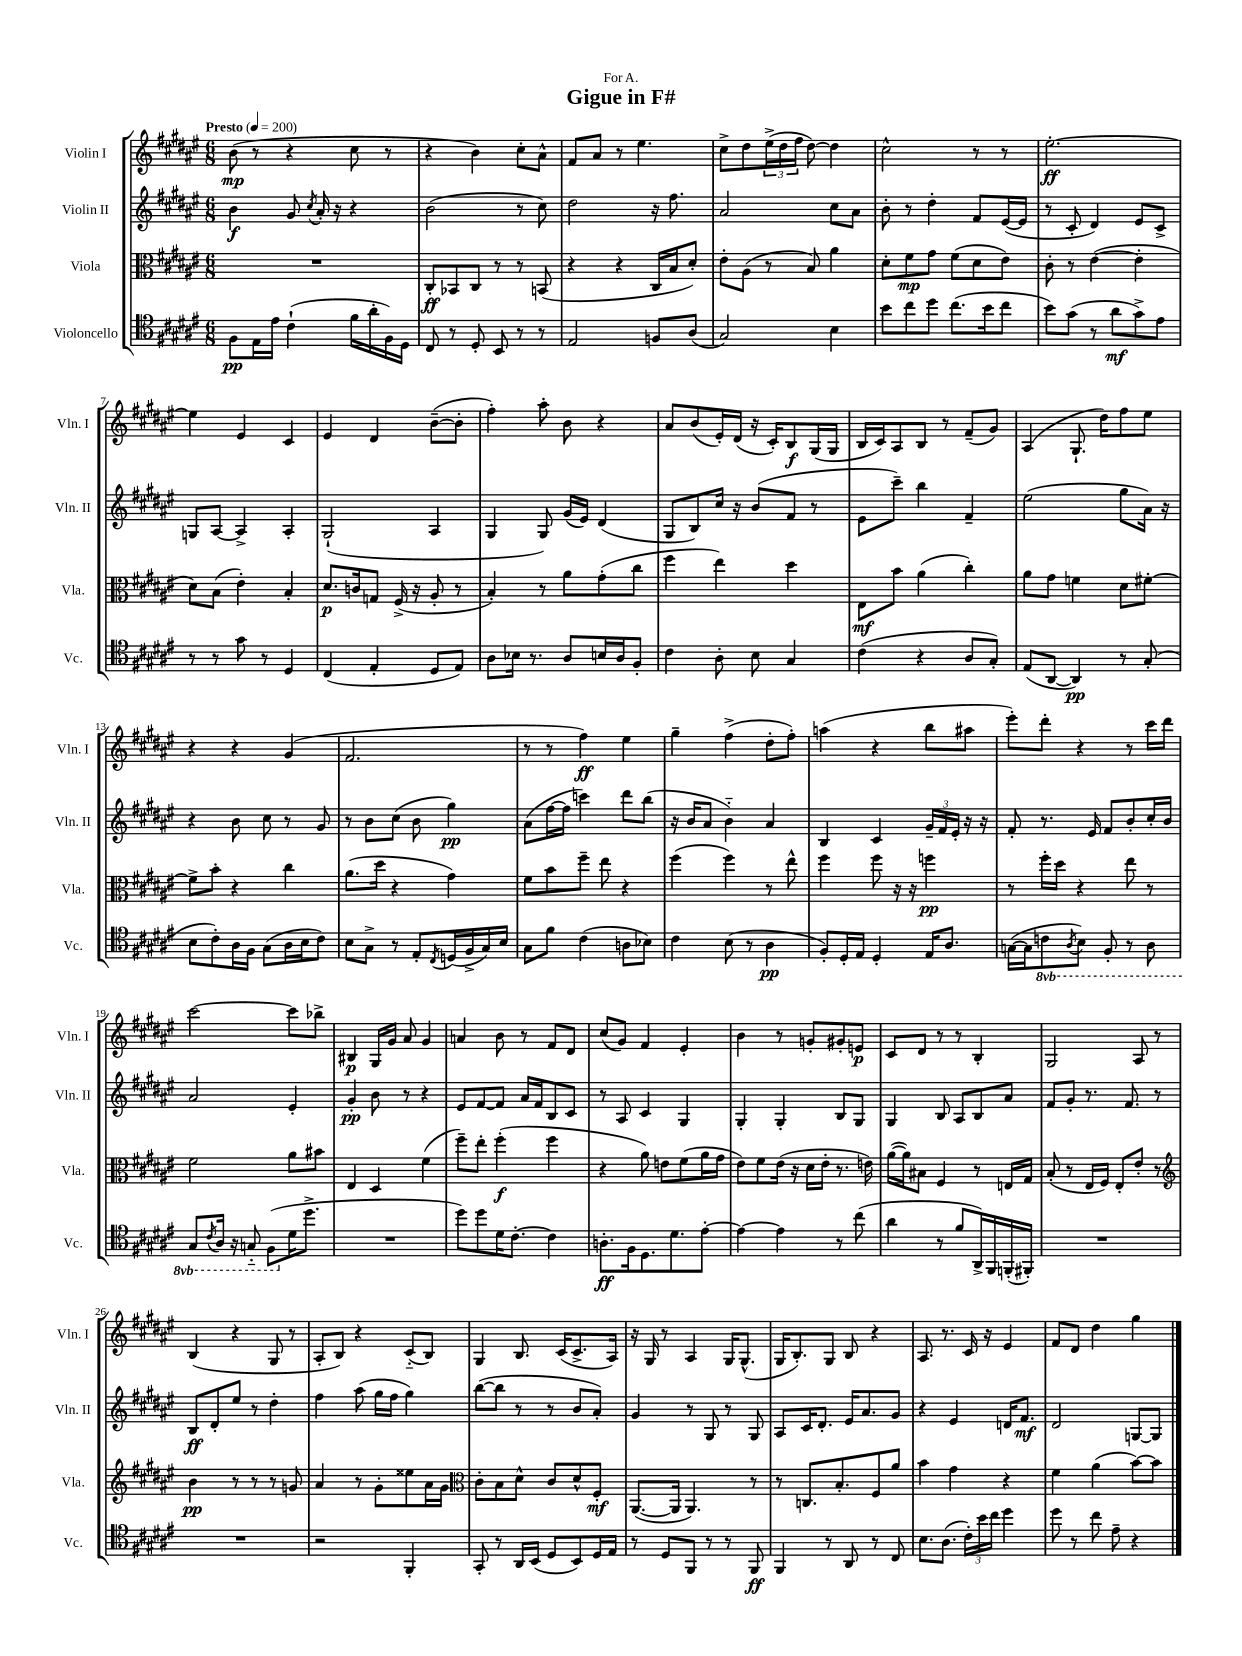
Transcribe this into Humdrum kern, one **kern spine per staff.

**kern	**kern	**kern	**kern
*staff4	*staff3	*staff2	*staff1
*clefC4	*clefC3	*clefG2	*clefG2
*k[f#c#g#d#a#e#]	*k[f#c#g#d#a#e#]	*k[f#c#g#d#a#e#]	*k[f#c#g#d#a#e#]
*M6/8	*M6/8	*M6/8	*M6/8
*MM200	*MM200	*MM200	*MM200
8F#	2.r	4b	(8b
16E#	.	.	8r
16e#	.	.	.
(4c#`	.	8g#	4r
.	.	8qcc#	.
.	.	16a#'	.
.	.	16r	.
16f#	.	4r	8cc#
16a#'	.	.	.
16F#)	.	.	8r
16D#	.	.	.
=	=	=	=
8C#	8C#'	(2b	4r
8r	8BB-	.	.
8D#'	8C#	.	4b)
8BB	8r	.	.
8r	8r	8r	8cc#'
8r	(8BB	8cc#)	8a#^^
=	=	=	=
2E#	4r	2dd#	8f#
.	.	.	8a#
.	4r	.	8r
.	.	.	4.ee#
8F	16C#	16r	.
.	16B	8.ff#	.
(8A#	8d#')	.	.
=	=	=	=
2G#)	8e#'	2a#	8cc#^
.	(8A#	.	8dd#
.	8r	.	(24ee#^
.	.	.	24dd#
.	.	.	24ff#
.	8B)	.	[8dd#)
4B	4a#	8cc#	4dd#]
.	.	8a#	.
=	=	=	=
8b	8d#'	8b'	2cc#^^
8cc#	8f#	8r	.
8dd#	8g#	4dd#'	.
(8.cc#	(8f#	.	.
.	8d#	8f#	8r
16b	.	.	.
8cc#	8e#)	([16e#	8r
.	.	16e#]	.
=	=	=	=
8b)	8c#'	8r	[2.ee#'
(8g#	8r	8c#'	.
8r	([4e#	4d#)	.
8a#	.	.	.
8g#^)	4e#']	8e#	.
8e#	.	8c#^	.
=	=	=	=
8r	8d#)	8G	4ee#]
8r	(8B	[8A#	.
8g#	4e#')	4A#^]	4e#
8r	.	.	.
4D#	4B'	4A#'	4c#
=	=	=	=
(4C#	8.d#	(2G#`	4e#
.	16c	.	.
4E#'	8G	.	4d#
.	(16F#^	.	.
.	16r	.	.
8D#	8A#'	4A#	([8b~
8E#)	8r	.	8b']
=	=	=	=
8A#	4B')	4G#	4ff#')
16B-	.	.	.
8.r	.	.	.
.	8r	8G#)	8aa#'
8A#	8a#	(16g#	8b
.	.	16e#)	.
16B	(8g#'	(4d#	4r
16A#	.	.	.
8F#'	8cc#	.	.
=	=	=	=
4c#	4ff#	8G#	8a#
.	.	8B)	(8b
8A#'	4ee#)	16cc#	16e#')
.	.	16r	(16d#
8B	.	(8b	16r
.	.	.	16c#')
4G#	4dd#	8f#	8B
.	.	8r	(16G#
.	.	.	16G#
=	=	=	=
(4c#	8E#	8e#	16B
.	.	.	16c#)
.	8b	8ccc#~)	8A#
4r	(4a#	4bb	8B
.	.	.	8r
8A#	4cc#')	4f#~	(8f#~
8G#')	.	.	8g#)
=	=	=	=
(8E#	8a#	(2ee#	(4A#
[8AA#	8g#	.	.
4AA#])	4f	.	8.G#`
.	.	.	16dd#)
8r	8d#	8gg#	8ff#
(8G#'	[8f#'	16a#)	8ee#
.	.	16r	.
=	=	=	=
8B	8f#^]	4r	4r
8c#')	8b'	.	.
16A#	4r	8b	4r
16F#	.	.	.
(8G#	.	8cc#	.
16A#	4cc#	8r	(4g#
16B	.	.	.
8c#)	.	8g#	.
=	=	=	=
8B	(8.a#	8r	2.f#
8G#^	.	8b	.
.	16dd#	.	.
8r	4r	(8cc#	.
8E#'	.	8b	.
8qC#	.	.	.
(16D	4g#)	4gg#)	.
16F#^	.	.	.
16G#)	.	.	.
16B	.	.	.
=	=	=	=
8G#	8f#	(8a#	8r
8f#	8b	[16ff#	8r
.	.	16ff#]	.
(4c#	8ff#~	4ccc)	4ff#)
.	8ee#	.	.
8A	4r	8ddd#	4ee#
8B-)	.	(8bb	.
=	=	=	=
4c#	(4ff#	16r	4gg#~
.	.	16b	.
.	.	8a#	.
(8B	4ff#)	4b'~)	(4ff#^
8r	.	.	.
4A#	8r	4a#	8dd#'
.	8ee#^^	.	8ff#')
=	=	=	=
8F#')	4ff#	4B	(4aa
16D#'	.	.	.
16E#	.	.	.
4D#'	8ff#	4c#	4r
.	16r	.	.
.	16r	.	.
16E#	4ff	24g#~	8bb
.	.	24f#	.
8.A#	.	.	.
.	.	24e#'	.
.	.	16r	8aa#
.	.	16r	.
=	=	=	=
([16G	8r	8f#'	8eee#')
16G]	.	.	.
8C	16ff#'	8.r	8ddd#'
.	16dd#	.	.
8qAA#	.	.	.
8BB)	4r	.	4r
.	.	16e#	.
8FF#'	.	8f#	.
8r	8ee#	8b'	8r
8AA#	8r	16cc#'	16ccc#
.	.	16b	16ddd#
=	=	=	=
8GG#	2f#	2a#	[2ccc#
8qC#	.	.	.
16AA#	.	.	.
16r	.	.	.
8GG'~	.	.	.
(8FF#	.	.	.
16d#	8a#	4e#'	8ccc#]
8.dd#^	.	.	.
.	8b#	.	8bb-^
=	=	=	=
2.r	4E#	4g#'	4B#
.	4D#	8b	16G#
.	.	.	16g#
.	.	8r	8a#
.	(4f#	4r	4g#
=	=	=	=
8dd#)	8ff#~)	8e#	4a
8dd#	8ee#'	[8f#	.
16d#	(4ff#'	8f#]	8b
[8.c#'	.	.	.
.	.	16a#	8r
.	.	16f#	.
4c#]	4ff#	8B	8f#
.	.	8c#	8d#
=	=	=	=
8.A'	4r	8r	(8cc#
.	.	8A#	8g#)
16F#	.	.	.
8.D#	8a#)	4c#	4f#
.	8e	.	.
8.d#	.	.	.
.	(8f#	4G#	4e#'
[8e#'	16a#	.	.
.	16g#	.	.
=	=	=	=
4e#_	8e#)	4G#'	4b
.	8f#	.	.
4e#]	(16e#	4G#'	8r
.	16r	.	.
.	16d#	.	8g'
.	16e#'	.	.
8r	8.r	8B	8g#'
(8cc#	.	8G#	8e
.	16e)	.	.
=	=	=	=
4a#	([16a#	4G#	8c#
.	16a#])	.	.
.	8B#	.	8d#
8r	4F#	8B	8r
8f#	.	8A#	8r
16AA#^)	8r	8B	4B'
16FF#	.	.	.
(16FF'	16E	8a#	.
16FF#')	16G#	.	.
=	=	=	=
2.r	(8B'	8f#	2G#
.	8r	8g#'	.
.	16E#	8.r	.
.	16F#)	.	.
.	8E#'	.	.
.	.	8.f#	.
.	8e#'	.	8A#
.	8r	8r	8r
=	=	=	=
*	*clefG2	*	*
2.r	4b	8B	(4B
.	.	8d#'	.
.	8r	8ee#	4r
.	8r	8r	.
.	8r	4dd#'	8G#
.	8g	.	8r
=	=	=	=
2r	4a#	4ff#	8A#'
.	.	.	8B)
.	8r	(8aa#	4r
.	8g#'	16gg#	.
.	.	16ff#	.
4FF#'	8ee##	4gg#)	(8c#'~
.	16a#	.	8B)
.	16g#	.	.
=	=	=	=
*	*clefC3	*	*
8GG#'	8c#'	([8bb	4G#
8r	8B	8bb]	.
16AA#	8d#^^	8r	8.B
(16BB	.	.	.
8D#	8c#	8r	.
.	.	.	(16c#
8BB)	8d#^^	8b	8.c#^
16D#	8F#'	8a#')	.
16E#	.	.	16A#)
=	=	=	=
8r	([8.AA#	4g#	16r
.	.	.	16G#
8D#	.	.	8r
.	16AA#]	.	.
8FF#	4.AA#)	8r	4A#
8r	.	8G#	.
8r	.	8r	16G#
.	.	.	(8.G#^^
8FF#	8r	8G#	.
=	=	=	=
4FF#	8r	8A#	16G#
.	.	.	8.B')
.	8.C	16c#	.
.	.	8.d#'	.
8r	.	.	8G#
.	8.B'	.	.
8AA#	.	16e#	8B
.	.	8.a#	.
8r	8F#	.	4r
8C#	8a#	8g#	.
=	=	=	=
8.B	4b	4r	8.A#
(8.A#	.	.	8.r
.	4g#	4e#	.
24c#')	.	.	16c#
24b	.	.	.
.	.	.	16r
24cc#	.	.	.
4dd#	4r	16d	4e#
.	.	8.f#	.
=	=	=	=
8dd#	4f#	2d#	8f#
8r	.	.	8d#
8cc#	(4a#	.	4dd#
8e#~	.	.	.
4r	[8b)	[8G	4gg#
.	8b]	8G]	.
==	==	==	==
*-	*-	*-	*-
